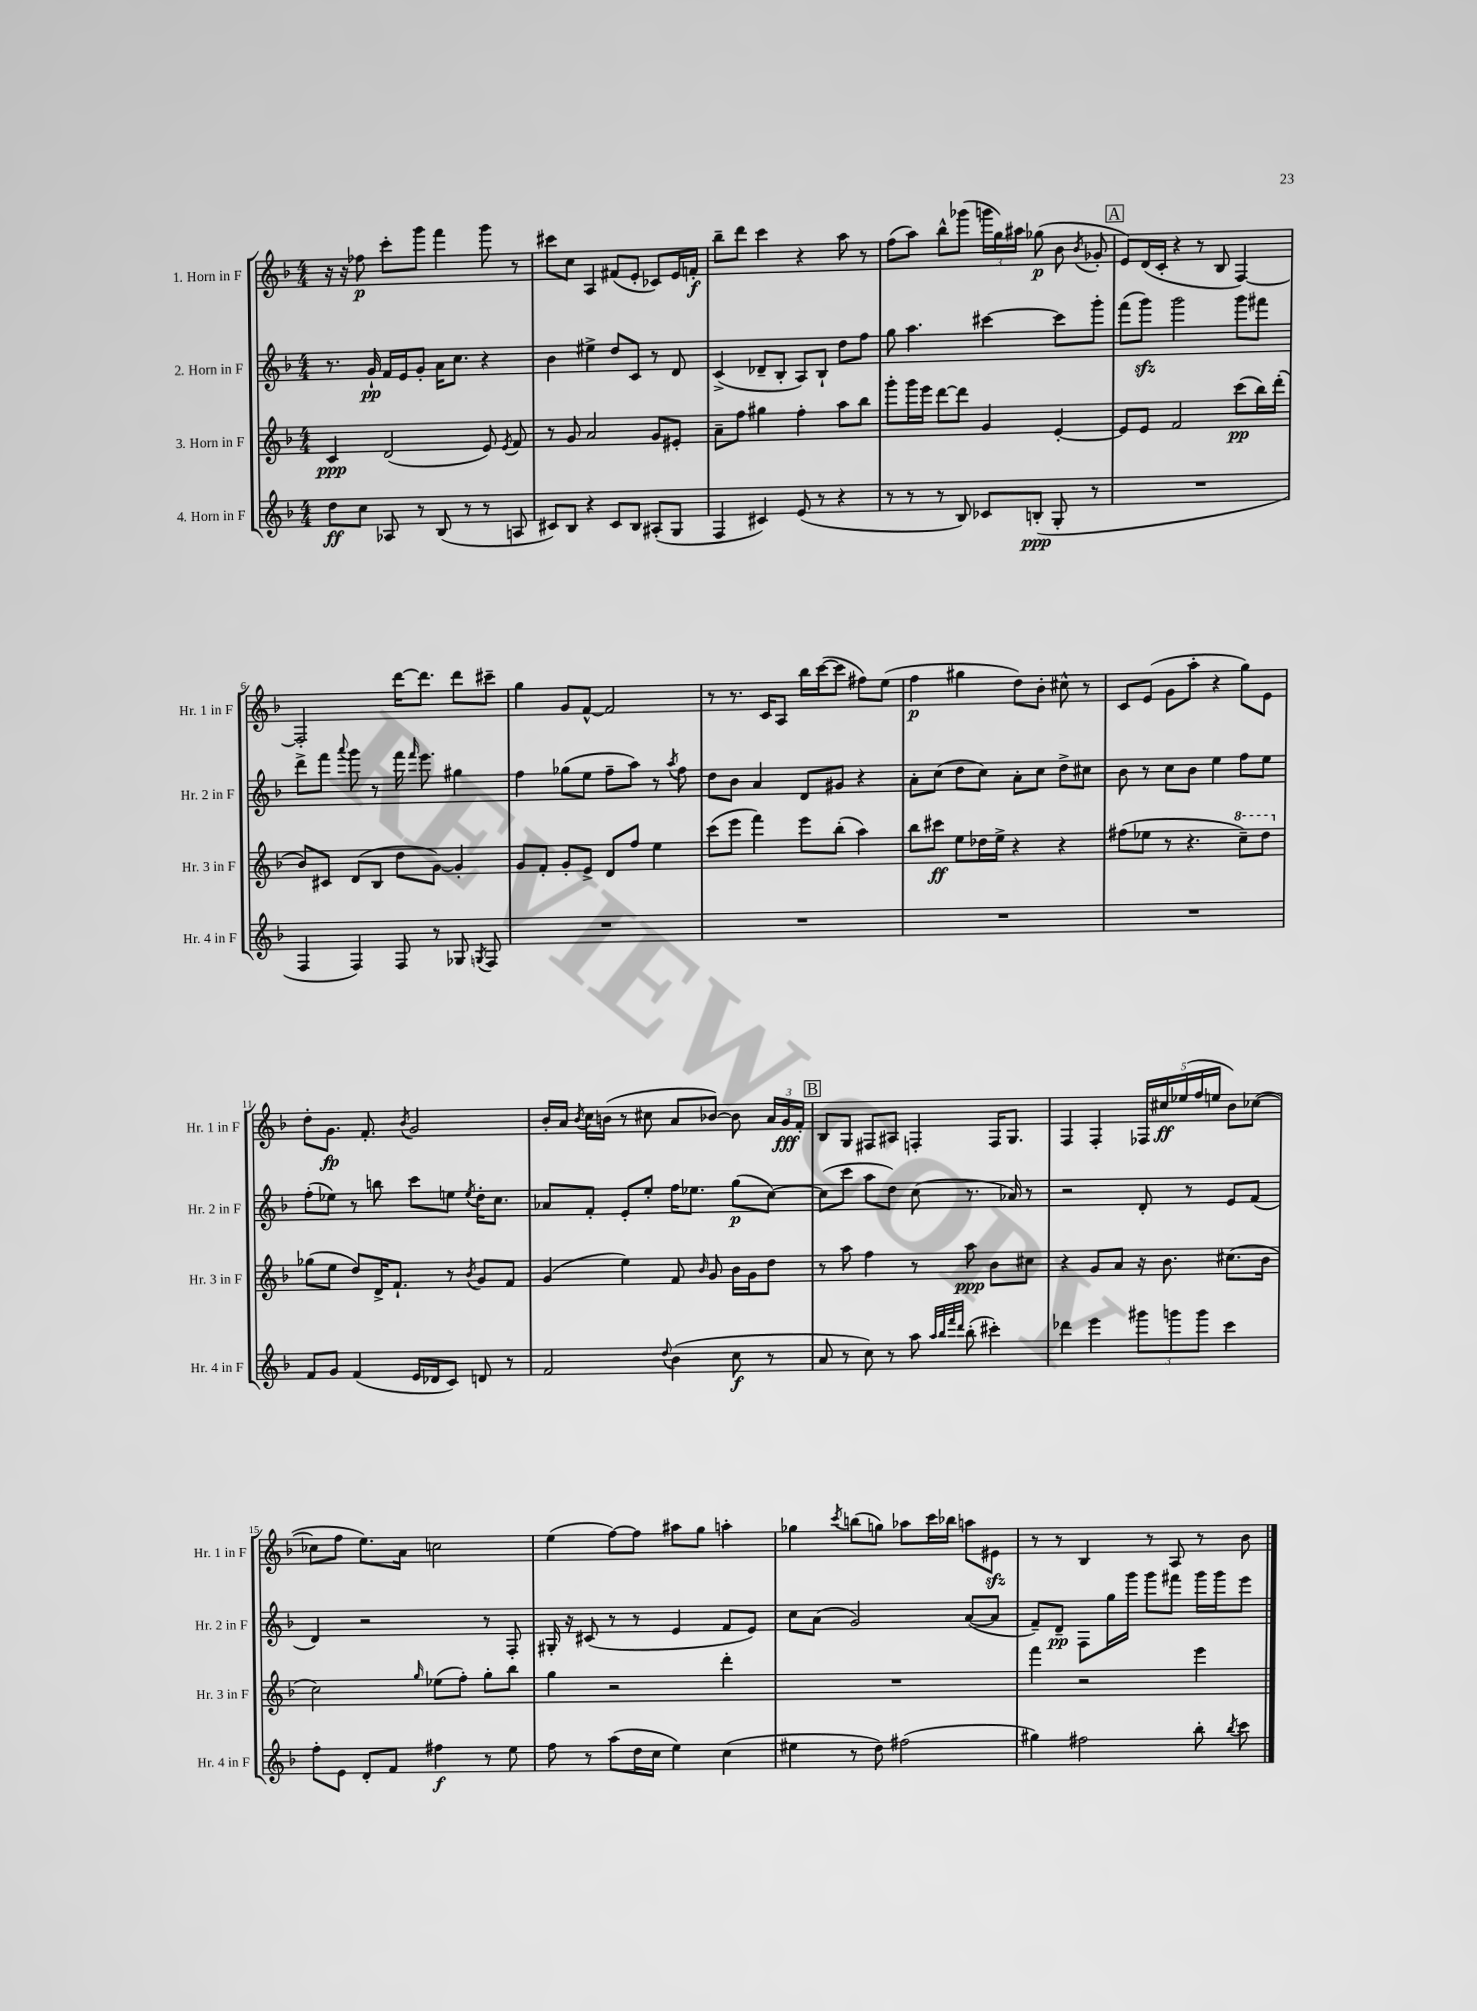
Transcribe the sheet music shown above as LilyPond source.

<<
\new StaffGroup <<
\new Staff = "s0" \with { instrumentName = "1. Horn in F" shortInstrumentName = "Hr. 1 in F" } {
    \clef treble \key f \major \numericTimeSignature \time 4/4
    \autoBeamOff r16 r16 fes''8\p c'''8[-. g'''8] f'''4 g'''8 r8 |
    cis'''8[ c''8] a4 fis'8[( e'8]-. ces'8[) e'16 f'16]-.\f |
    bes''8[-- d'''8] c'''4 r4 a''8 r8 |
    f''8[( a''8]) bes''8[-^ ges'''8]( \tuplet 3/2 { g'''16[ g''16) ais''16] } ges''8\p( bes'8 \acciaccatura { bes'8 } ges'8-. |
    \mark \markup { \box "A" } e'8[) d'16( c'16]-. r4 r8 bes8 f4~) |
    f2-. d'''16[~ d'''8.] d'''8[ cis'''8]-- |
    g''4 g'8[ f'8]~-^ f'2 |
    r8 r8. c'16[ a8] bes''16[ c'''16~( c'''8] fis''8[) e''8]( |
    f''4\p gis''4 d''8[) bes'8]-. cis''8-^ r8 |
    c'8[ e'8]( g'8[ a''8]-. r4 g''8[) e'8] |
    d''8[-. g'8.]\fp f'8.-. \acciaccatura { bes'8 } g'2 |
    bes'16[-. a'16] \acciaccatura { bes'8 } c''16[ b'16]( r8 cis''8 a'8[ bes'8]~) bes'8 \tuplet 3/2 { a'16[ g'16\fff f'16]-. } |
    \mark \markup { \box "B" } bes8[ g8] fis8[ ais8] f4-. f16[ g8.] |
    f4 f4-. \tuplet 5/4 { fes16[ cis''16\ff ees''16( f''16 e''16] } bes'8[) ces''8]~( |
    ces''8[ f''8] e''8.[) a'16] c''2 |
    e''4( f''8[~) f''8] ais''8[ g''8] a''4-. |
    ges''4 \acciaccatura { c'''8 } b''8[( g''8]) aes''8[ c'''16 bes''16] a''8[ eis'8]\sfz |
    r8 r8 bes4 r8 a8 r8 bes'8 \bar "|." |
}
\new Staff = "s1" \with { instrumentName = "2. Horn in F" shortInstrumentName = "Hr. 2 in F" } {
    \clef treble \key f \major \numericTimeSignature \time 4/4
    \autoBeamOff r8. g'16-!\pp f'16[ e'16 g'8]-. a'16[ c''8.] r4 |
    bes'4 eis''4-> d''8[ c'8] r8 d'8 |
    c'4->( des'8[-- bes8]-. a8[) bes8]-! d''8[ f''8] |
    g''8 a''4. cis'''4~ cis'''8[ g'''8]-. |
    \mark \markup { \box "A" } f'''8[( g'''8]\sfz) g'''2 g'''8[ fis'''8] |
    d'''8[-> f'''8] \appoggiatura { a'''8 } g'''8 r8 f'''16 \grace { f'''16 } e'''8. gis''4 |
    f''4 ges''8[( e''8] f''8[-- a''8]) r8 \acciaccatura { a''8 } f''8 |
    d''8[ bes'8] a'4 d'8[ gis'8] r4 |
    a'8[-. c''8]( d''8[ c''8]) a'8[-. c''8] d''8[-> cis''8] |
    bes'8 r8 c''8[ bes'8] e''4 f''8[ e''8] |
    f''8[-.( ees''8]) r8 b''8 c'''8[ e''8] \acciaccatura { e''8 } d''16[-. c''8.] |
    aes'8[ f'8]-. e'8[-. e''8]-. f''16[ ees''8.] g''8[\p( c''8]~) |
    \mark \markup { \box "B" } c''8[( c'''8] a''8[ d''8]) c''8( r8. aes'16) r8 |
    r2 d'8-. r8 e'8[ f'8]( |
    d'4) r2 r8 f8-. |
    gis16-. r16 cis'8( r8 r8 e'4 f'8[ e'8]) |
    c''8[ a'8]( g'2) a'8[~( a'8] |
    f'8[--) d'8]--\pp f8[ g''16 g'''16] g'''8[ fis'''8] g'''16[ g'''16 e'''8] \bar "|." |
}
\new Staff = "s2" \with { instrumentName = "3. Horn in F" shortInstrumentName = "Hr. 3 in F" } {
    \clef treble \key f \major \numericTimeSignature \time 4/4
    \autoBeamOff c'4\ppp d'2( e'8) \acciaccatura { e'8 } f'8 |
    r8 g'8 a'2 g'8[ eis'8]-. |
    a'8[-- f''8] gis''4 f''4-. a''8[ bes''8] |
    g'''8[-. g'''16 e'''16] d'''8[~ d'''8] g'4 e'4~-. |
    \mark \markup { \box "A" } e'8[ e'8] f'2 c'''8[\pp( bes''16) d'''16]-.( |
    bes'8[) cis'8] d'8[( bes8] d''8[ g'8]~) g'4-. |
    g'8[ f'8]-. g'8[-. e'8]-> d'8[ f''8] e''4 |
    c'''8[( e'''8] f'''4) e'''8[ bes''8]-.( a''4) |
    bes''8[ cis'''8]\ff e''8[ des''16 e''16]-> r4 r4 |
    fis''8[( ees''8] r8 r4. \ottava #1 c'''8[--) d'''8] \ottava #0 |
    ges''8[( e''8] d''8[) d'16-> f'8.]-! r8 \acciaccatura { bes'8 } g'8[ f'8] |
    g'4( e''4) f'8 \grace { bes'16 } g'8 bes'16[ g'16 d''8] |
    \mark \markup { \box "B" } r8 a''8 f''4 r8 a''8\ppp bes'8[ cis''8] |
    r4 g'8[ a'8] r16 bes'8. cis''8.[( bes'16] |
    c''2) \grace { g''16 } ees''8[( f''8]-.) g''8[-. bes''8] |
    g''4 r2 d'''4-. |
    R1 |
    f'''4 r2 e'''4 \bar "|." |
}
\new Staff = "s3" \with { instrumentName = "4. Horn in F" shortInstrumentName = "Hr. 4 in F" } {
    \clef treble \key f \major \numericTimeSignature \time 4/4
    \autoBeamOff d''8[\ff c''8] aes8 r8 bes8( r8 r8 a8 |
    cis'8[) bes8] r4 cis'8[ bes8] ais8[-.( g8] |
    f4 cis'4) e'8( r8 r4 |
    r8 r8 r8 bes8) ces'8[ b8]-.\ppp( g8-. r8 |
    \mark \markup { \box "A" } R1 |
    f4 f4) f8 r8 ges8 \acciaccatura { g8 } f8 |
    R1 |
    R1 |
    R1 |
    R1 |
    f'8[ g'8] f'4( e'16[ des'16 c'8]) d'8 r8 |
    f'2 \appoggiatura { d''8 } bes'4( c''8\f r8 |
    \mark \markup { \box "B" } a'8 r8 c''8) r8 a''8 \grace { a''32[ bes''32 f'''32 d'''32] } bes''8-.( cis'''4-.) |
    des'''4 e'''4 \tuplet 3/2 { gis'''8[ g'''8 g'''8] } c'''4 |
    f''8[-. e'8] d'8[-. f'8] fis''4\f r8 e''8 |
    f''8 r8 a''8[( d''16 c''16] e''4) c''4( |
    eis''4 r8 d''8) fis''2( |
    gis''4) fis''2 bes''8-. \acciaccatura { bes''8 } c'''8 \bar "|." |
}
>>
>>
